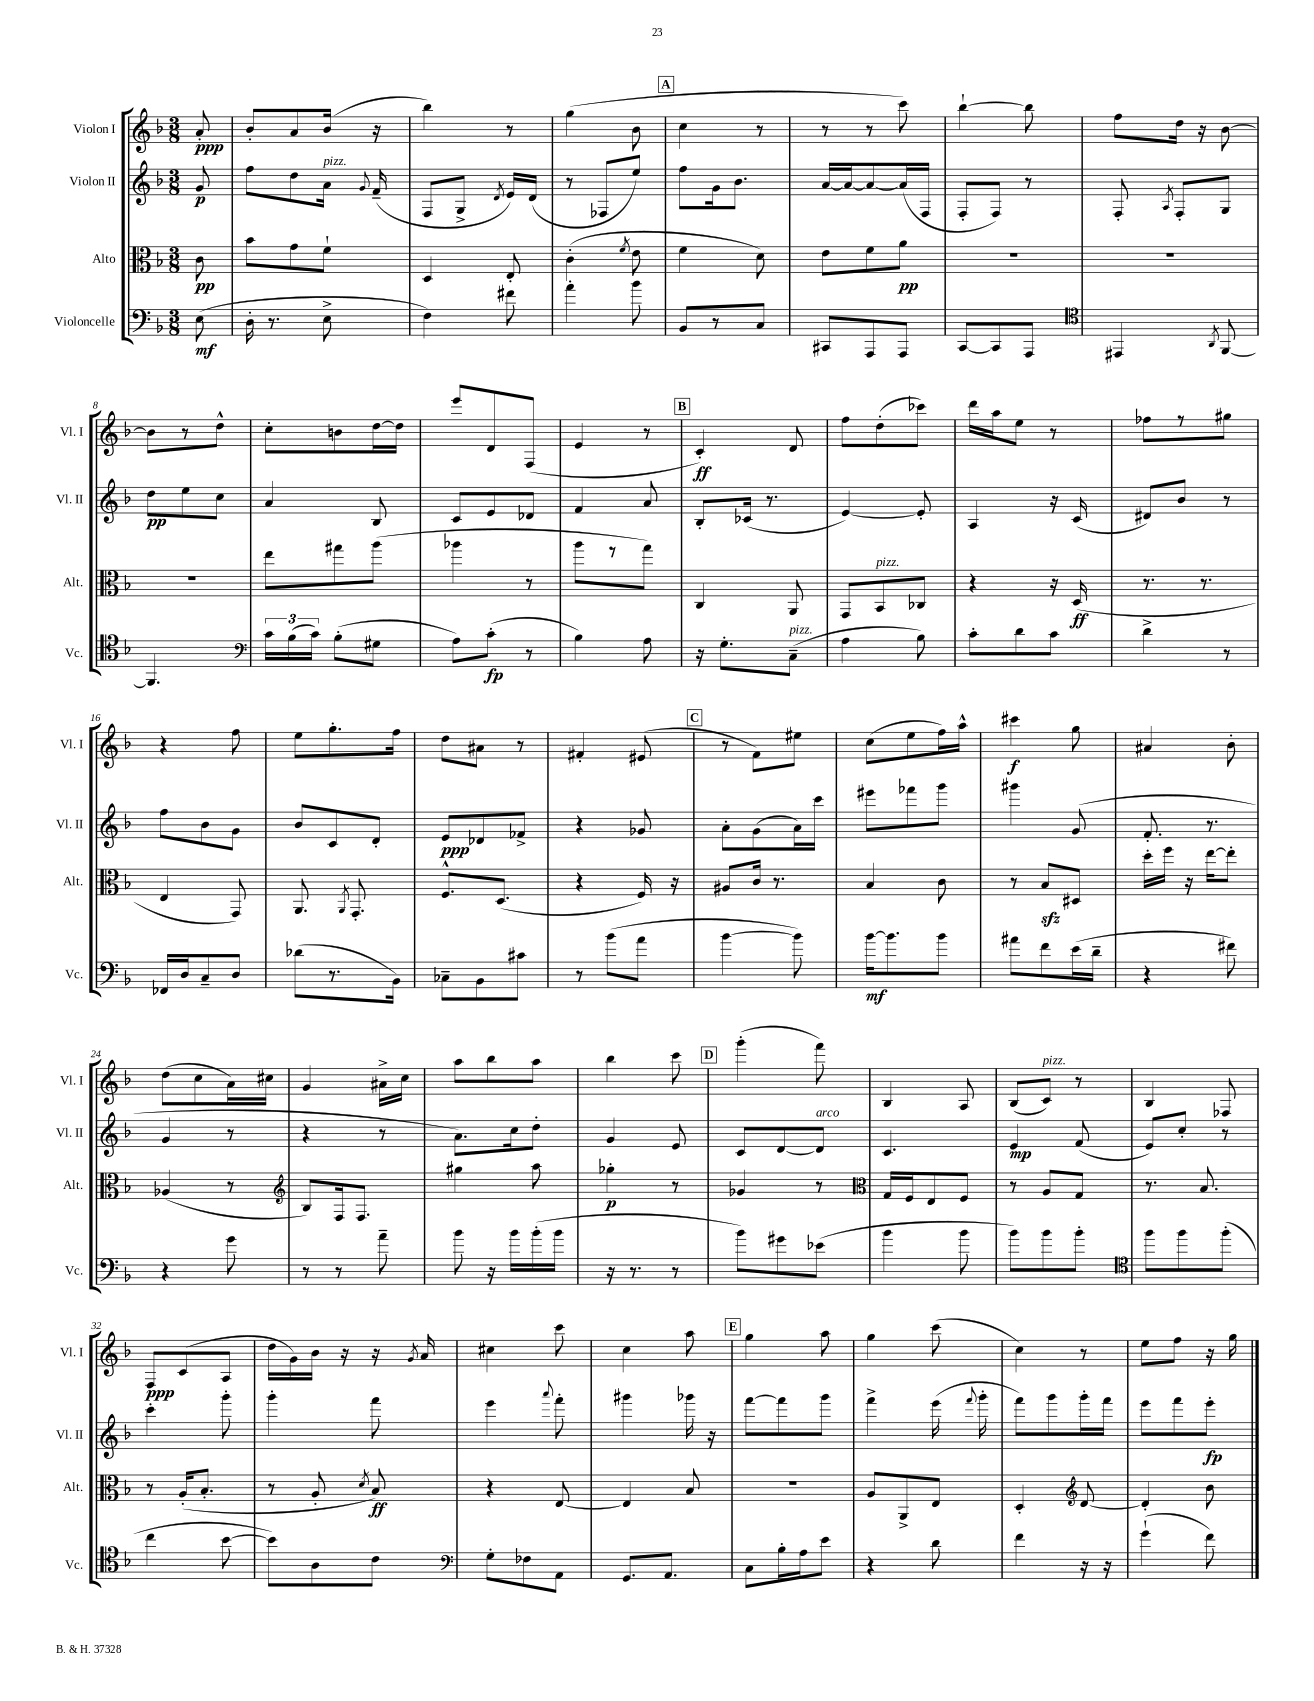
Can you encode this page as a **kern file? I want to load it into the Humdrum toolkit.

**kern	**kern	**kern	**kern
*staff4	*staff3	*staff2	*staff1
*clefF4	*clefC3	*clefG2	*clefG2
*k[b-]	*k[b-]	*k[b-]	*k[b-]
*M3/8	*M3/8	*M3/8	*M3/8
(8E	8c	8g	8a'
=	=	=	=
16D'	8b-	8ff	8b-'
8.r	.	.	.
.	8g	8dd	8a
8E^	8f`	16a	(16b-
.	.	8qqg	.
.	.	(16f~	16r
=	=	=	=
4F)	4D	8F	4bb-)
.	.	8G^	.
.	.	8qd	.
8f#	8E'	16e)	8r
.	.	(16d	.
=	=	=	=
4a'	(4c'	8r	(4gg
.	.	8F-	.
.	8qf	.	.
8b-	8e	8ee)	8b-
=	=	=	=
8BB-	4f	8ff	4cc
8r	.	16g	.
.	.	8.b-	.
8C	8d)	.	8r
=	=	=	=
8CC#	8e	[16a	8r
.	.	16a_	.
8AAA	8f	8a_	8r
8AAA	8a	(16a]	8ccc)
.	.	16F	.
=	=	=	=
[8CC	4.r	8F'	[4bb-`
8CC]	.	8F)	.
8AAA	.	8r	8bb-]
=	=	=	=
*clefC4	*	*	*
4EE#	4.r	8F'	8ff
.	.	8qA	.
.	.	8F'	16dd
.	.	.	16r
8qAA	.	.	.
[8FF	.	8G	[8b-
=	=	=	=
4.FF]	4.r	8dd	8b-]
.	.	8ee	8r
.	.	8cc	8dd^^
=	=	=	=
*clefF4	*	*	*
24c	8ee	4a	8cc'
(24B-	.	.	.
24c)	.	.	.
(8B-'	8gg#	.	8b
8G#	(8aa	8B-	[16dd
.	.	.	16dd]
=	=	=	=
8A)	4aa-	8c	8eee
(8c'	.	8e	8d
8r	8r	8d-	(8F
=	=	=	=
4B-)	8aa	4f	4e
.	8r	.	.
8A	8gg)	8a	8r
=	=	=	=
16r	4C	8B-'	4c')
8.G'	.	.	.
.	.	(16c-	.
.	.	8.r	.
(8C~	8AA	.	8d
=	=	=	=
4A	8GG	[4e)	8ff
.	8BB-	.	(8dd'
8B-)	8C-	8e']	8ccc-)
=	=	=	=
8c'	4r	4A	16ddd
.	.	.	16aa
8d	.	.	8ee
8c	16r	16r	8r
.	(16D	(16c	.
=	=	=	=
4d^	8.r	8d#)	8ff-
.	.	8b-	8r
.	8.r	.	.
8r	.	8r	8gg#
=	=	=	=
16FF-	4E	8ff	4r
16D	.	.	.
8C~	.	8b-	.
8D	8GG)	8g	8ff
=	=	=	=
(8d-	8.AA	8b-	8ee
8.r	.	8c	8.gg'
.	8qAA	.	.
.	8.GG'	.	.
.	.	8d'	.
16BB-)	.	.	16ff
=	=	=	=
8C-~	8.F^^	8e	8dd
8BB-	.	8d-	8a#
.	(8.D	.	.
8c#	.	8f-^	8r
=	=	=	=
8r	4r	4r	4f#'
(8b-	.	.	.
8a	16F)	8g-	(8e#
.	16r	.	.
=	=	=	=
[4b-	8A#	8a'	8r
.	16c	(8g	8f)
.	8.r	.	.
8b-])	.	16a)	8ee#
.	.	16ccc	.
=	=	=	=
[16b-	4B-	8eee#	(8cc
8.b-]	.	.	.
.	.	8fff-	8ee
8b-	8c	8ggg	16ff)
.	.	.	16aa^^
=	=	=	=
8a#	8r	4ggg#	4ccc#
8f	8B-	.	.
(16e	8D#	(8g	8gg
16d~	.	.	.
=	=	=	=
4r	16dd'	8.f'	4a#
.	16ff	.	.
.	16r	.	.
.	[16ee	8.r	.
8f#)	8ee']	.	8b-'
=	=	=	=
4r	(4A-	4g	(8dd
.	.	.	8cc
8g	8r	8r	16a)
.	.	.	16cc#
=	=	=	=
*	*clefG2	*	*
8r	8B-)	4r	4g
8r	16F	.	.
.	8.F	.	.
8a~	.	8r	16a#^
.	.	.	16cc
=	=	=	=
8b-	4gg#	8.a)	8aa
16r	.	.	8bb-
16b-	.	16cc	.
(16b-'	8aa	8dd'	8aa
16b-	.	.	.
=	=	=	=
16r	4gg-'	4g	4bb-
8.r	.	.	.
8r	8r	8e	8ccc
=	=	=	=
8b-)	4g-	8c	(4ggg'
8g#	.	[8d	.
(8e-	8r	8d]	8fff)
=	=	=	=
*	*clefC3	*	*
4b-	16G	4.c	4B-
.	16F	.	.
.	8E	.	.
8b-	8F	.	8A
=	=	=	=
8b-)	8r	4e	(8B-
8b-	8A	.	8c)
8b-'	8G	(8f	8r
=	=	=	=
*clefC4	*	*	*
8ff	8.r	8e)	4B-
8ff	.	8cc'	.
.	8.B-	.	.
(8ff'	.	8r	8F-
=	=	=	=
4cc	8r	4ccc'	8F
.	(16A'	.	(8c
.	8.B-'	.	.
[8b-	.	8ggg'	8A
=	=	=	=
8b-])	8r	4ggg'	16dd
.	.	.	16g)
8A	8A'	.	16b-
.	.	.	16r
.	8qd	.	.
8c	8B-)	8fff	16r
.	.	.	8qg
.	.	.	16a
=	=	=	=
*clefF4	*	*	*
8G'	4r	4eee	4cc#
8F-	.	.	.
.	.	8qqaaa	.
8AA	[8E	8fff'	8ccc
=	=	=	=
8.GG	4E]	4ggg#	4cc
8.AA	.	.	.
.	8B-	16ggg-	8aa
.	.	16r	.
=	=	=	=
8C	4.r	[8fff	4gg
16B-'	.	8fff]	.
16A	.	.	.
8e	.	8ggg	8aa
=	=	=	=
4r	8A	4fff^	4gg
.	8AA^	.	.
8d	8E	(16eee	(8ccc
.	.	8qqfff	.
.	.	16ggg'	.
=	=	=	=
4f	4D'	8fff)	4cc)
.	.	8ggg	.
*	*clefG2	*	*
16r	[8d	16ggg'	8r
16r	.	16fff	.
=	=	=	=
(4g`	4d']	8eee	8ee
.	.	8fff	8ff
8f)	8b-	8eee'	16r
.	.	.	16gg
==	==	==	==
*-	*-	*-	*-
